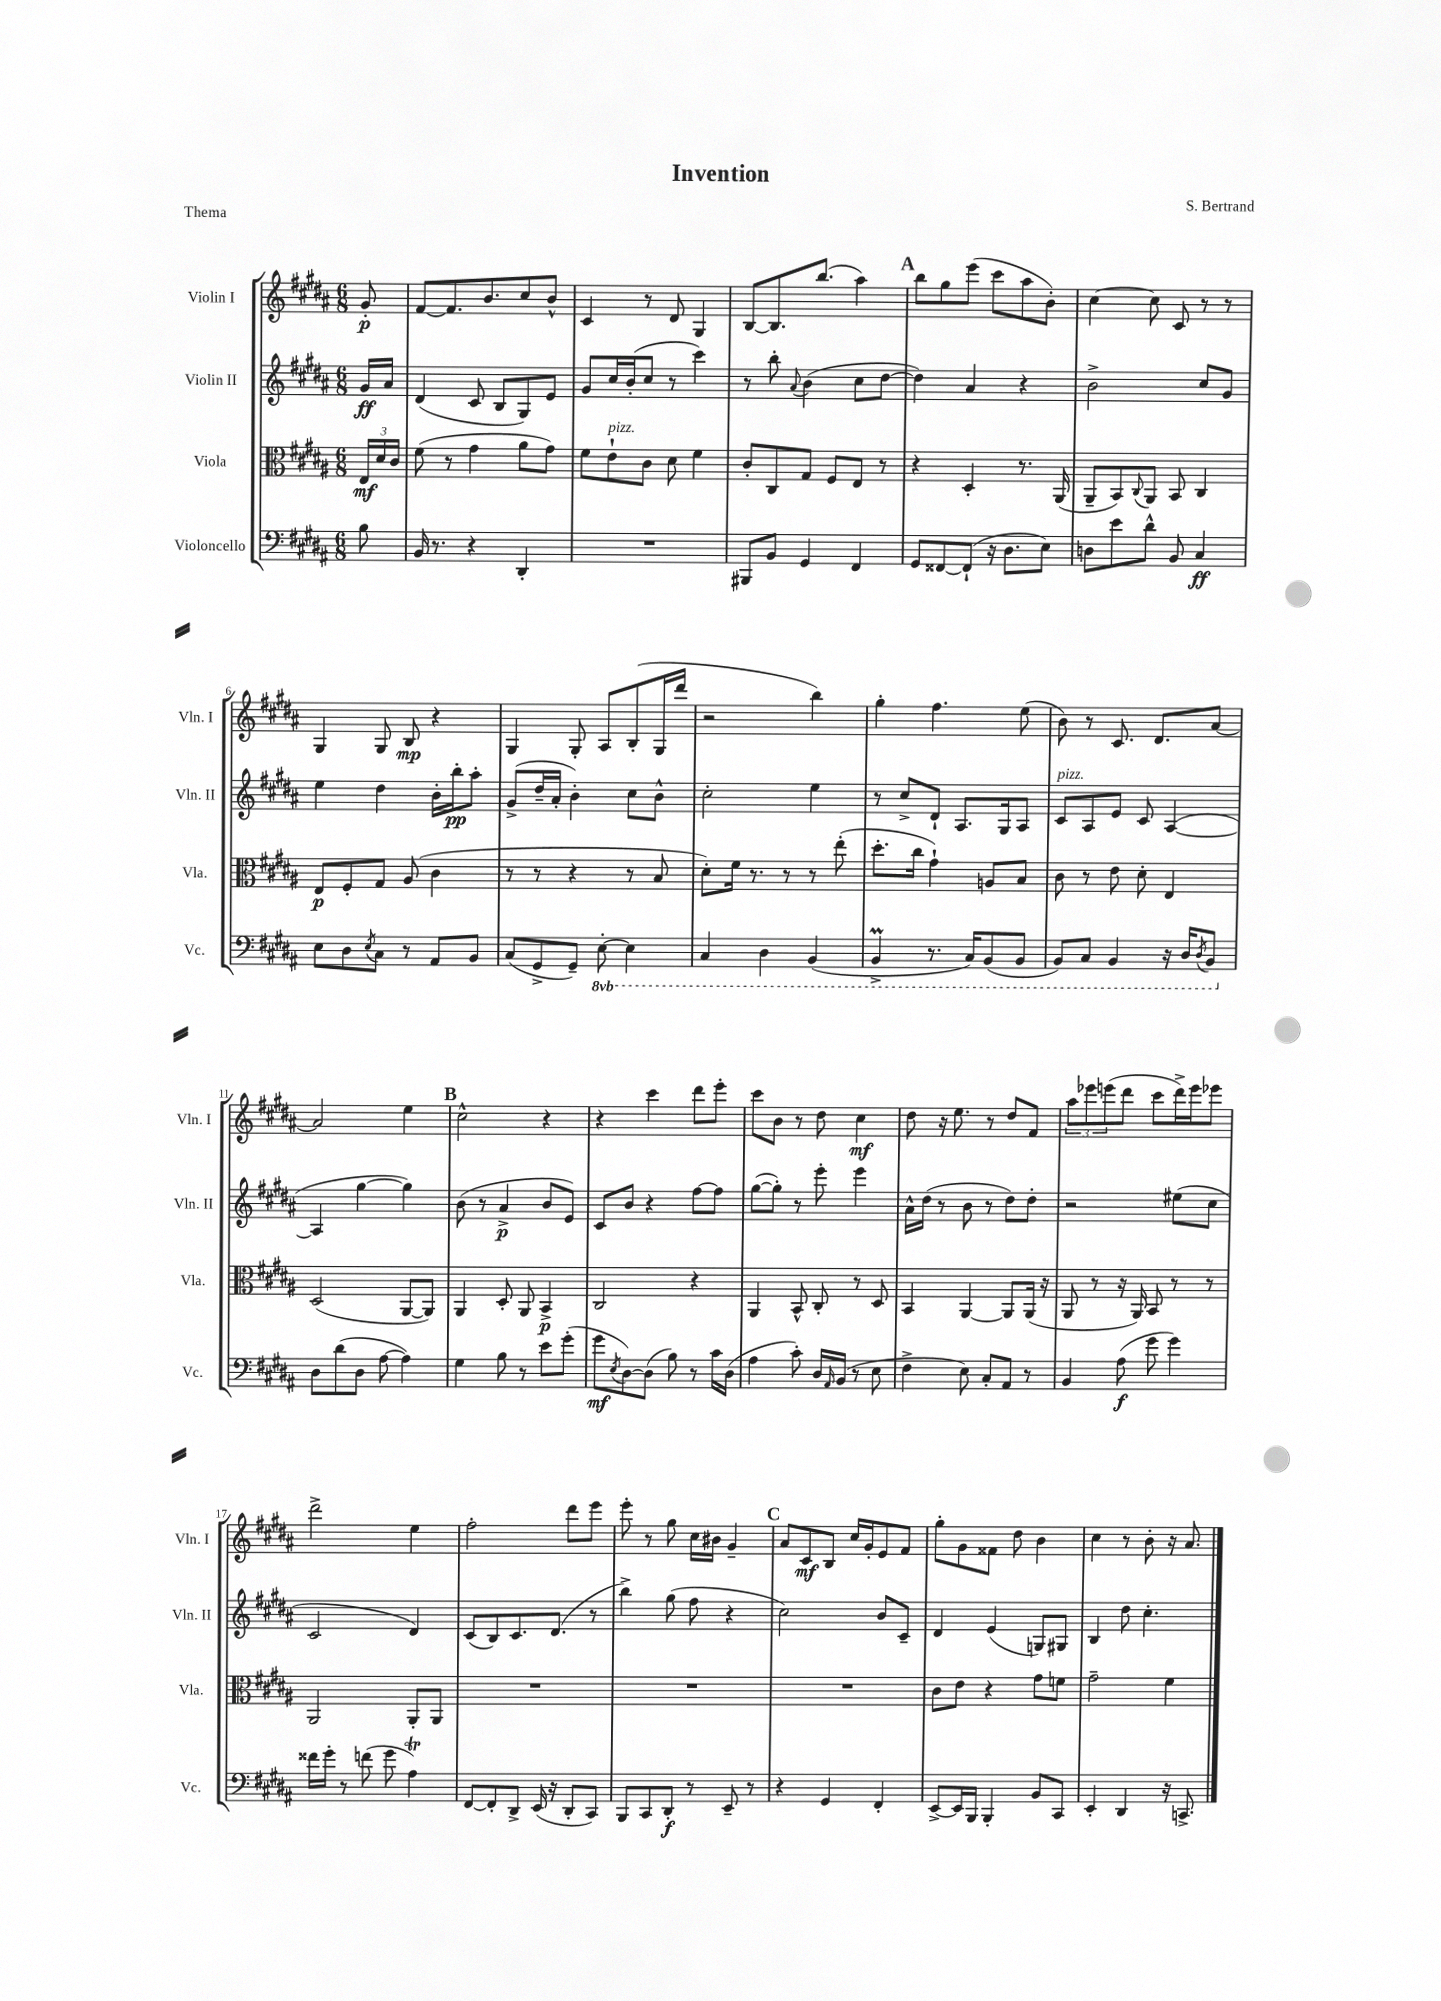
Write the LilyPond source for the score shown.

\header { title = "Invention" composer = "S. Bertrand" piece = "Thema" }
<<
\new StaffGroup <<
\new Staff = "s0" \with { instrumentName = "Violin I" shortInstrumentName = "Vln. I" } {
    \clef treble \key b \major \numericTimeSignature \time 6/8 \partial 8
    gis'8-.\p |
    fis'8~ fis'8. b'8. cis''8 b'8-^ |
    cis'4 r8 dis'8 gis4 |
    b8~ b8. b''8.( ais''4) |
    \mark \markup { \bold "A" } b''8 gis''8 e'''8( cis'''8 ais''8 b'8-.) |
    cis''4~ cis''8 cis'8 r8 r8 |
    gis4 gis8 b8\mp r4 |
    gis4 gis8-. ais8 b8-.( gis16 dis'''16 |
    r2 b''4) |
    gis''4-. fis''4. e''8( |
    b'8) r8 cis'8. dis'8. ais'8~ |
    ais'2 e''4 |
    \mark \markup { \bold "B" } cis''2-^ r4 |
    r4 cis'''4 dis'''8 e'''8-. |
    cis'''8 b'8 r8 dis''8 cis''4\mf |
    dis''8 r16 e''8. r8 dis''8 fis'8 |
    \tuplet 3/2 { ais''8 ees'''8 e'''8( } dis'''8 cis'''8 dis'''16->) e'''16 ees'''8 |
    dis'''2-> e''4 |
    fis''2-. dis'''8 e'''8 |
    e'''8-. r8 gis''8 cis''16 bis'16 gis'4-- |
    \mark \markup { \bold "C" } ais'8 cis'8\mf b8 cis''16 gis'16-. e'8 fis'8 |
    gis''8-. gis'8 fisis'8 dis''8 b'4 |
    cis''4 r8 b'8-. r16 ais'8. \bar "|." |
}
\new Staff = "s1" \with { instrumentName = "Violin II" shortInstrumentName = "Vln. II" } {
    \clef treble \key b \major \numericTimeSignature \time 6/8 \partial 8
    gis'16\ff ais'16 |
    dis'4( cis'8 b8 gis8) e'8 |
    gis'8 cis''16 b'16-.( cis''8 r8 cis'''4) |
    r8 b''8-. \appoggiatura { ais'8 } b'4( cis''8 dis''8~ |
    \mark \markup { \bold "A" } dis''4) ais'4 r4 |
    b'2-> cis''8 gis'8 |
    e''4 dis''4 b'16-. b''16-.\pp ais''8-. |
    gis'8->( dis''16-- ais'16-. b'4-.) cis''8 b'8-^ |
    cis''2-. e''4 |
    r8 cis''8-> dis'8-! ais8. gis16 ais8 |
    cis'8^\markup { \italic "pizz." } ais8 e'8 cis'8 ais4~( |
    ais4 gis''4~ gis''4) |
    \mark \markup { \bold "B" } b'8( r8 ais'4->\p b'8 e'8) |
    cis'8 b'8 r4 fis''8~ fis''8 |
    gis''8~( gis''8-.) r8 e'''8-. e'''4 |
    ais'16-^ dis''16( r8 b'8 r8 dis''8) dis''8-. |
    r2 eis''8( cis''8 |
    cis'2 dis'4) |
    cis'8( b8) cis'8. dis'8.( r8 |
    b''4->) gis''8( fis''8 r4 |
    \mark \markup { \bold "C" } cis''2) b'8 cis'8-- |
    dis'4 e'4( g8) gis8 |
    b4 dis''8 cis''4.-. \bar "|." |
}
\new Staff = "s2" \with { instrumentName = "Viola" shortInstrumentName = "Vla." } {
    \clef alto \key b \major \numericTimeSignature \time 6/8 \partial 8
    \tuplet 3/2 { e16\mf dis'16 cis'16 } |
    fis'8( r8 gis'4 ais'8 gis'8) |
    fis'8 e'8-!^\markup { \italic "pizz." } cis'8 dis'8 fis'4 |
    cis'8-. cis8 gis8 fis8 e8 r8 |
    \mark \markup { \bold "A" } r4 dis4-. r8. ais,16( |
    ais,8-- b,8) \appoggiatura { cis8 } ais,8 b,8 cis4 |
    e8\p fis8-. gis8 ais8( cis'4 |
    r8 r8 r4 r8 b8 |
    dis'8-.) fis'16 r8. r8 r8 e''8-.( |
    dis''8.-. cis''16 gis'4-!) a8 b8 |
    cis'8 r8 e'8 dis'8-. e4 |
    dis2( ais,8~ ais,8) |
    \mark \markup { \bold "B" } ais,4 dis8-. ais,8 b,4->\p |
    cis2 r4 |
    ais,4 b,8-^ cis8-. r8 dis8 |
    b,4 ais,4~ ais,8 ais,16( r16 |
    ais,8 r8 r16 ais,16) b,8 r8 r8 |
    ais,2 ais,8-. ais,8 |
    R2. |
    R2. |
    \mark \markup { \bold "C" } R2. |
    cis'8 e'8 r4 gis'8 f'8 |
    gis'2-- fis'4 \bar "|." |
}
\new Staff = "s3" \with { instrumentName = "Violoncello" shortInstrumentName = "Vc." } {
    \clef bass \key b \major \numericTimeSignature \time 6/8 \set Staff.ottavationMarkups = #ottavation-simple-ordinals \partial 8
    b8 |
    b,16 r8. r4 dis,4-. |
    R2. |
    bis,,8 b,8 gis,4 fis,4 |
    \mark \markup { \bold "A" } gis,8 fisis,8~ fisis,8-!( r16 dis8. e8) |
    d8 e'8 dis'8-^ b,8 cis4\ff |
    e8 dis8 \acciaccatura { e8 } cis8 r8 ais,8 b,8 |
    cis8( gis,8-> gis,8--) \ottava #-1 e,8~-. e,4 |
    cis,4 dis,4 b,,4( |
    b,,4->\prall r8. cis,16) b,,8( b,,8 |
    b,,8) cis,8 b,,4 r16 dis,16 \acciaccatura { dis,8 } b,,8 \ottava #0 |
    dis8 dis'8( dis8 ais8~ ais4) |
    \mark \markup { \bold "B" } gis4 b8 r8 e'8 gis'8-.( |
    gis'8\mf \acciaccatura { e8 } dis8~) dis8( b8) r8 cis'16 dis16( |
    ais4 cis'8-.) dis16 \grace { ais,16 } b,16( r8 e8 |
    fis4-> e8) cis8-. ais,8 r8 |
    b,4 ais8\f( gis'8 gis'4) |
    fisis'16 gis'16-. r8 f'8( gis'8 ais4\trill) |
    fis,8~ fis,8-. dis,8-> e,16( r16 dis,8-. cis,8) |
    b,,8 cis,8 dis,8-.\f r8 e,8-- r8 |
    \mark \markup { \bold "C" } r4 gis,4 fis,4-. |
    e,8~-> e,16 b,,16 b,,4-. b,8 cis,8 |
    e,4-. dis,4 r16 c,8.-> \bar "|." |
}
>>
>>
